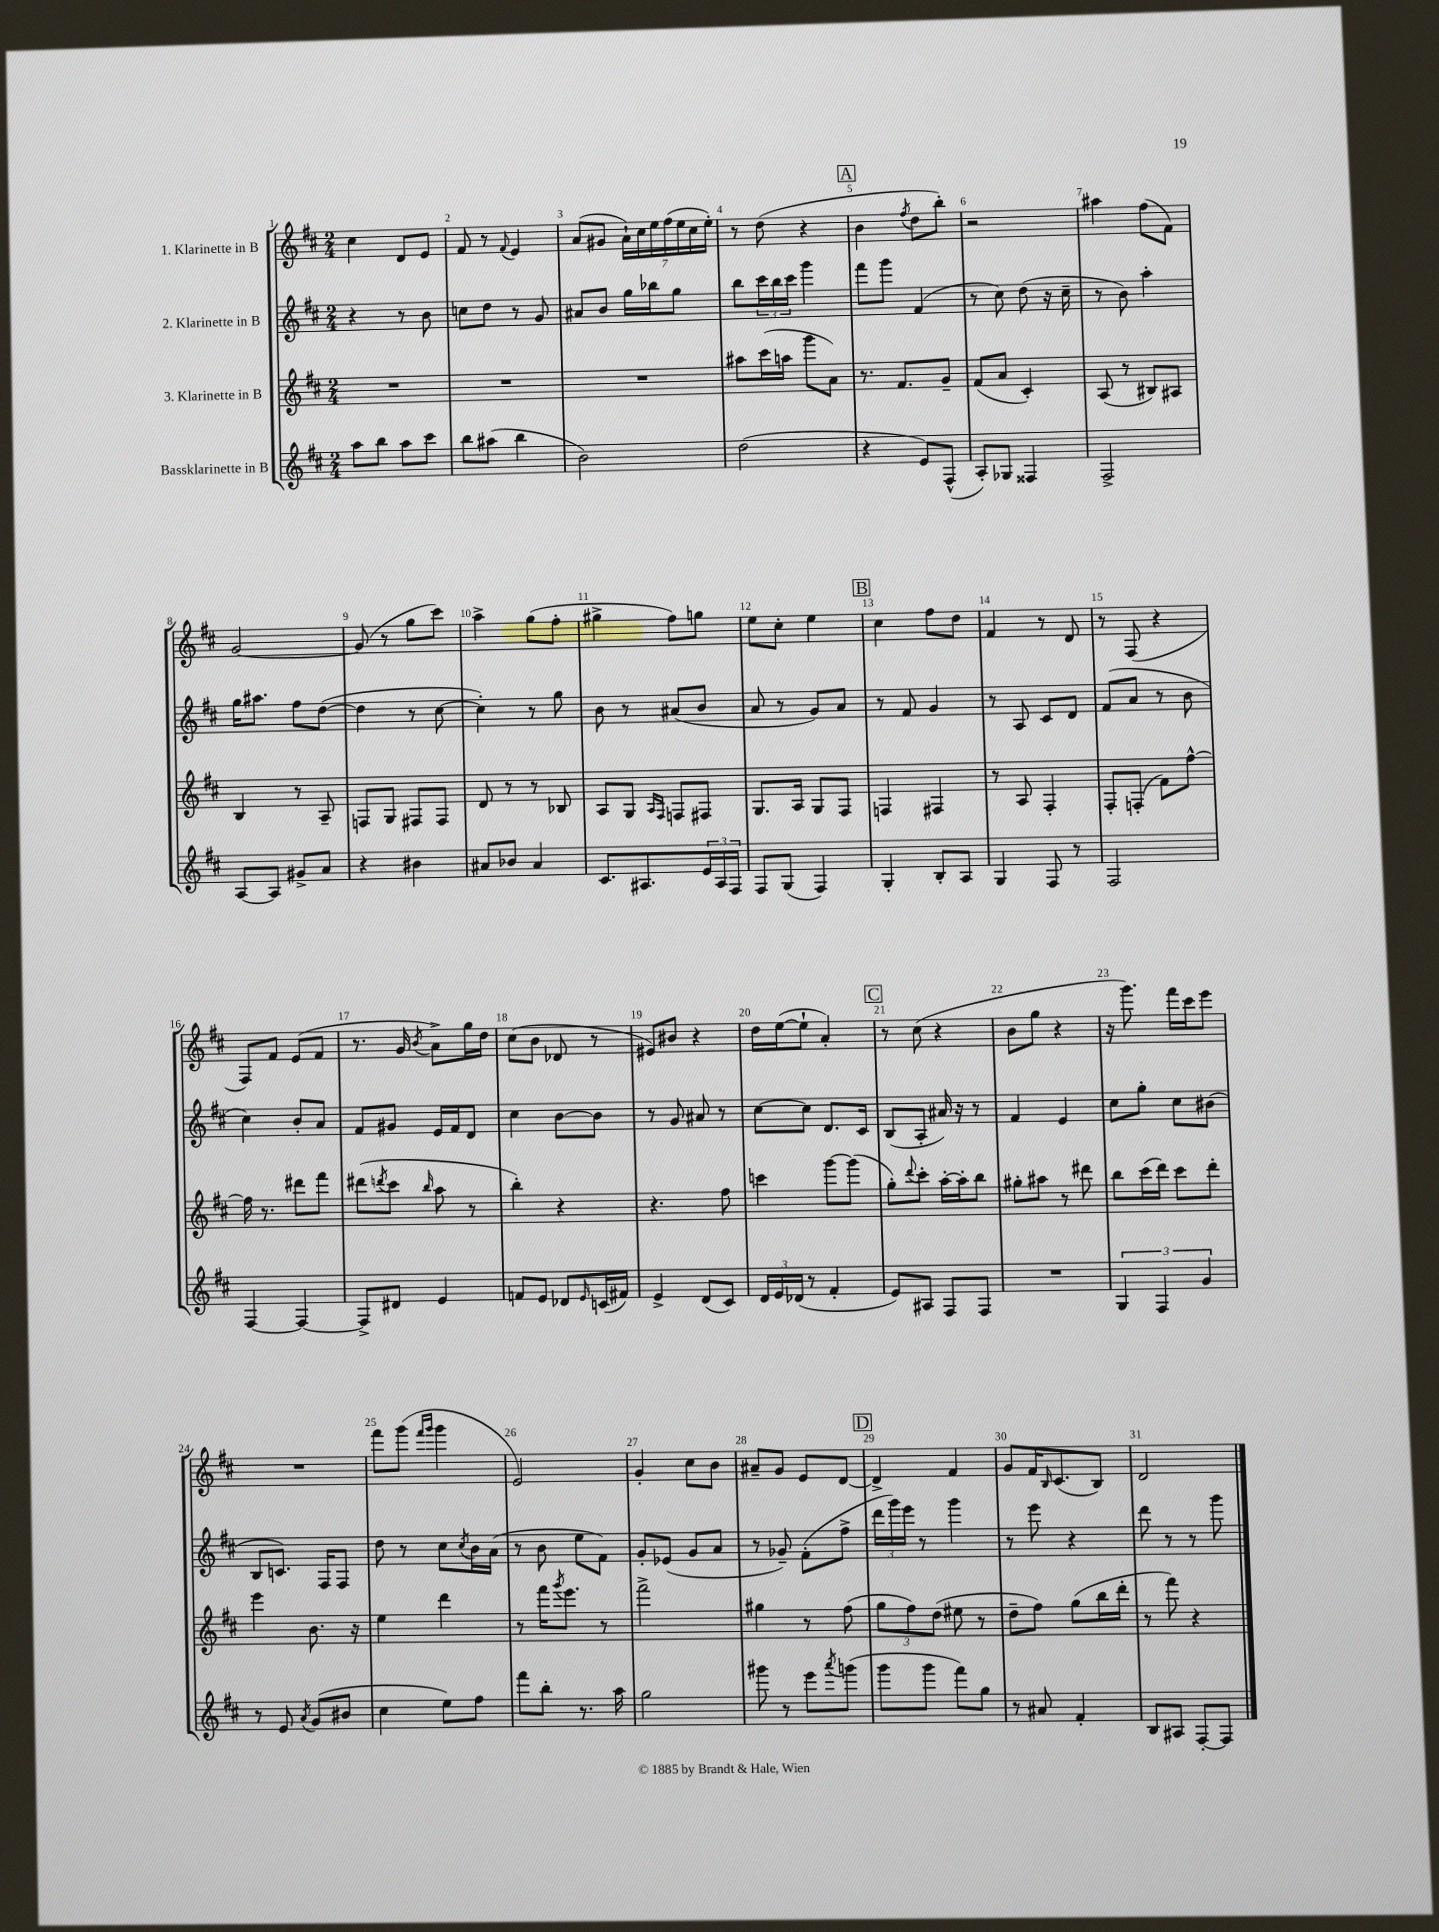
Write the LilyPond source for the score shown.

<<
\new StaffGroup <<
\new Staff = "s0" \with { instrumentName = "1. Klarinette in B" } {
    \clef treble \key d \major \numericTimeSignature \time 2/4
    cis''4 d'8 e'8 |
    fis'8 r8 \appoggiatura { fis'8 } e'4 |
    a'8( gis'8 \tuplet 7/4 { a'16-!) cis''16 e''16 fis''16( e''16 cis''16 e''16-.) } |
    r8 d''8( r4 |
    \mark \markup { \box "A" } b'4 \acciaccatura { fis''8 } d''8 b''8-.) |
    r2 |
    ais''4 fis''8( fis'8) |
    g'2~ |
    g'8( r8 g''8 cis'''8) |
    a''4-> g''8( fis''8-. |
    gis''4-> fis''8) g''8 |
    e''8 cis''8-. e''4 |
    \mark \markup { \box "B" } cis''4 fis''8 d''8 |
    fis'4 r8 d'8 |
    r8 fis8( r4 |
    fis8) fis'8 e'8( fis'8 |
    r8. g'16 \acciaccatura { b'8 } a'8->) g''16 d''16 |
    cis''8( b'8 des'8 r8 |
    eis'8) bis'8 r4 |
    d''16 e''16~( e''8-! a'4-.) |
    \mark \markup { \box "C" } r8 cis''8( r4 |
    b'8 g''8 r4 |
    r16 g'''8.) fis'''16 cis'''16 e'''8 |
    R2 |
    fis'''8 g'''8( \grace { fis'''16 g'''16 } g'''4 |
    e'2) |
    g'4-. cis''8 b'8 |
    ais'8-- g'8 e'8 d'8~ |
    \mark \markup { \box "D" } d'4-> fis'4 |
    g'8 fis'16 \grace { b16 } cis'8.( b8) |
    d'2 \bar "|." |
}
\new Staff = "s1" \with { instrumentName = "2. Klarinette in B" } {
    \clef treble \key d \major \numericTimeSignature \time 2/4
    r4 r8 b'8 |
    c''8 d''8 r8 g'8 |
    ais'8 b'8 g''16 bes''16 g''8 |
    b''8 \tuplet 3/2 { cis'''16 b''16 cis'''16 } g'''4 |
    \mark \markup { \box "A" } fis'''8 g'''8 fis'4( |
    r8 cis''8) d''8( r16 cis''16-- |
    r8 b'8) a''4-. |
    g''16 ais''8. fis''8 d''8~( |
    d''4 r8 cis''8~ |
    cis''4-.) r8 g''8 |
    b'8 r8 ais'8( b'8 |
    a'8 r8 g'8) a'8 |
    \mark \markup { \box "B" } r8 fis'8 g'4 |
    r8 a8 cis'8 d'8 |
    fis'8( a'8 r8 b'8 |
    cis''4) b'8-. a'8 |
    fis'8 gis'8 e'16 fis'16 d'8 |
    cis''4 b'8~ b'8 |
    r8 g'8 ais'8 r8 |
    cis''8~ cis''8 d'8. cis'16 |
    \mark \markup { \box "C" } b8( a8-. ais'16) r16 r8 |
    fis'4 e'4 |
    cis''8 g''8-. cis''8 bis'8( |
    b8 c'8.) fis16 fis8 |
    d''8 r8 cis''8 \acciaccatura { cis''8 } b'16 a'16( |
    r8 b'8 e''8 fis'8) |
    g'8-. ees'8( g'8 a'8 |
    r8 ges'8--) fis'8-.( fis''8-> |
    \mark \markup { \box "D" } \tuplet 3/2 { d'''16 g'''16) e'''16 } r8 g'''4 |
    r8 e'''8 r4 |
    d'''8 r8 r8 g'''8 \bar "|." |
}
\new Staff = "s2" \with { instrumentName = "3. Klarinette in B" } {
    \clef treble \key d \major \numericTimeSignature \time 2/4
    R2 |
    R2 |
    R2 |
    ais''8 cis'''16( a''16 g'''8 a'8) |
    \mark \markup { \box "A" } r8. fis'8. g'8-- |
    fis'8( a'8 cis'4-.) |
    a8( r8 bis8) ais8 |
    b4 r8 a8-- |
    f8 g8 fis8 fis8 |
    d'8 r8 r8 bes8 |
    a8 g8 \grace { a16 fis16 } f8 fis8 |
    g8. a16 g8 fis8 |
    \mark \markup { \box "B" } f4 fis4 |
    r8 a8 fis4-. |
    fis8-. f8-.( fis'8) fis''8~-^ |
    fis''16 r8. dis'''8 fis'''8 |
    dis'''8( \acciaccatura { d'''8 } cis'''8 \grace { b''16 } a''8 r8 |
    b''4-.) r4 |
    r4. fis''8 |
    c'''4 g'''8~ g'''8( |
    \mark \markup { \box "C" } g''8-.) \appoggiatura { d'''8 } cis'''8-. a''16~-. a''16-. b''8 |
    gis''8-. ais''8 r8 dis'''8 |
    b''8 cis'''16( d'''16) cis'''8 d'''8-. |
    e'''4 b'8. r16 |
    e''4 d'''4 |
    r8 fis'''16 \acciaccatura { g'''8 } e'''8. r8 |
    fis'''2-> |
    gis''4 r8 fis''8( |
    \mark \markup { \box "D" } \tuplet 3/2 { g''8 fis''8) d''8( } eis''8 r8 |
    d''8-- fis''8) g''8( b''16 d'''16-. |
    r8 fis'''8) r4 \bar "|." |
}
\new Staff = "s3" \with { instrumentName = "Bassklarinette in B" } {
    \clef treble \key d \major \numericTimeSignature \time 2/4
    a''8 b''8 a''8 cis'''8 |
    b''8 ais''8( b''4 |
    b'2) |
    d''2( |
    \mark \markup { \box "A" } r4 e'8) fis8-^( |
    a8-.) ges8 fisis4 |
    fis2-> |
    a8~ a8 gis'8-> a'8 |
    r4 bis'4 |
    ais'8 bes'8 ais'4 |
    cis'8. ais8. \tuplet 3/2 { e'16 ais16 fis16 } |
    fis8 g8( fis4) |
    \mark \markup { \box "B" } g4-. b8-. a8 |
    g4 fis8 r8 |
    fis2 |
    fis4~ fis4~ |
    fis8-> dis'8 e'4 |
    f'8 e'8 des'8 \grace { e'16 } c'16( fis'16) |
    e'4-> d'8( cis'8) |
    \tuplet 3/2 { d'16 e'16 des'16( } r8 fis'4-. |
    \mark \markup { \box "C" } e'8) ais8 fis8 fis8 |
    R2 |
    \tuplet 3/2 { g4 fis4 g'4 } |
    r8 e'8 \acciaccatura { a'8 } g'8( bis'8 |
    cis''4 e''8) fis''8 |
    fis'''8 b''8-. r8. a''16 |
    g''2 |
    gis'''8 r8 e'''8 \acciaccatura { a'''8 } g'''8( |
    \mark \markup { \box "D" } g'''8 g'''8 fis'''8) g''8 |
    r8 ais'8 fis'4-. |
    b8 ais8 fis8~-. fis8 \bar "|." |
}
>>
>>
\layout { \context { \Score \override BarNumber.break-visibility = ##(#f #t #t) barNumberVisibility = #all-bar-numbers-visible } }
